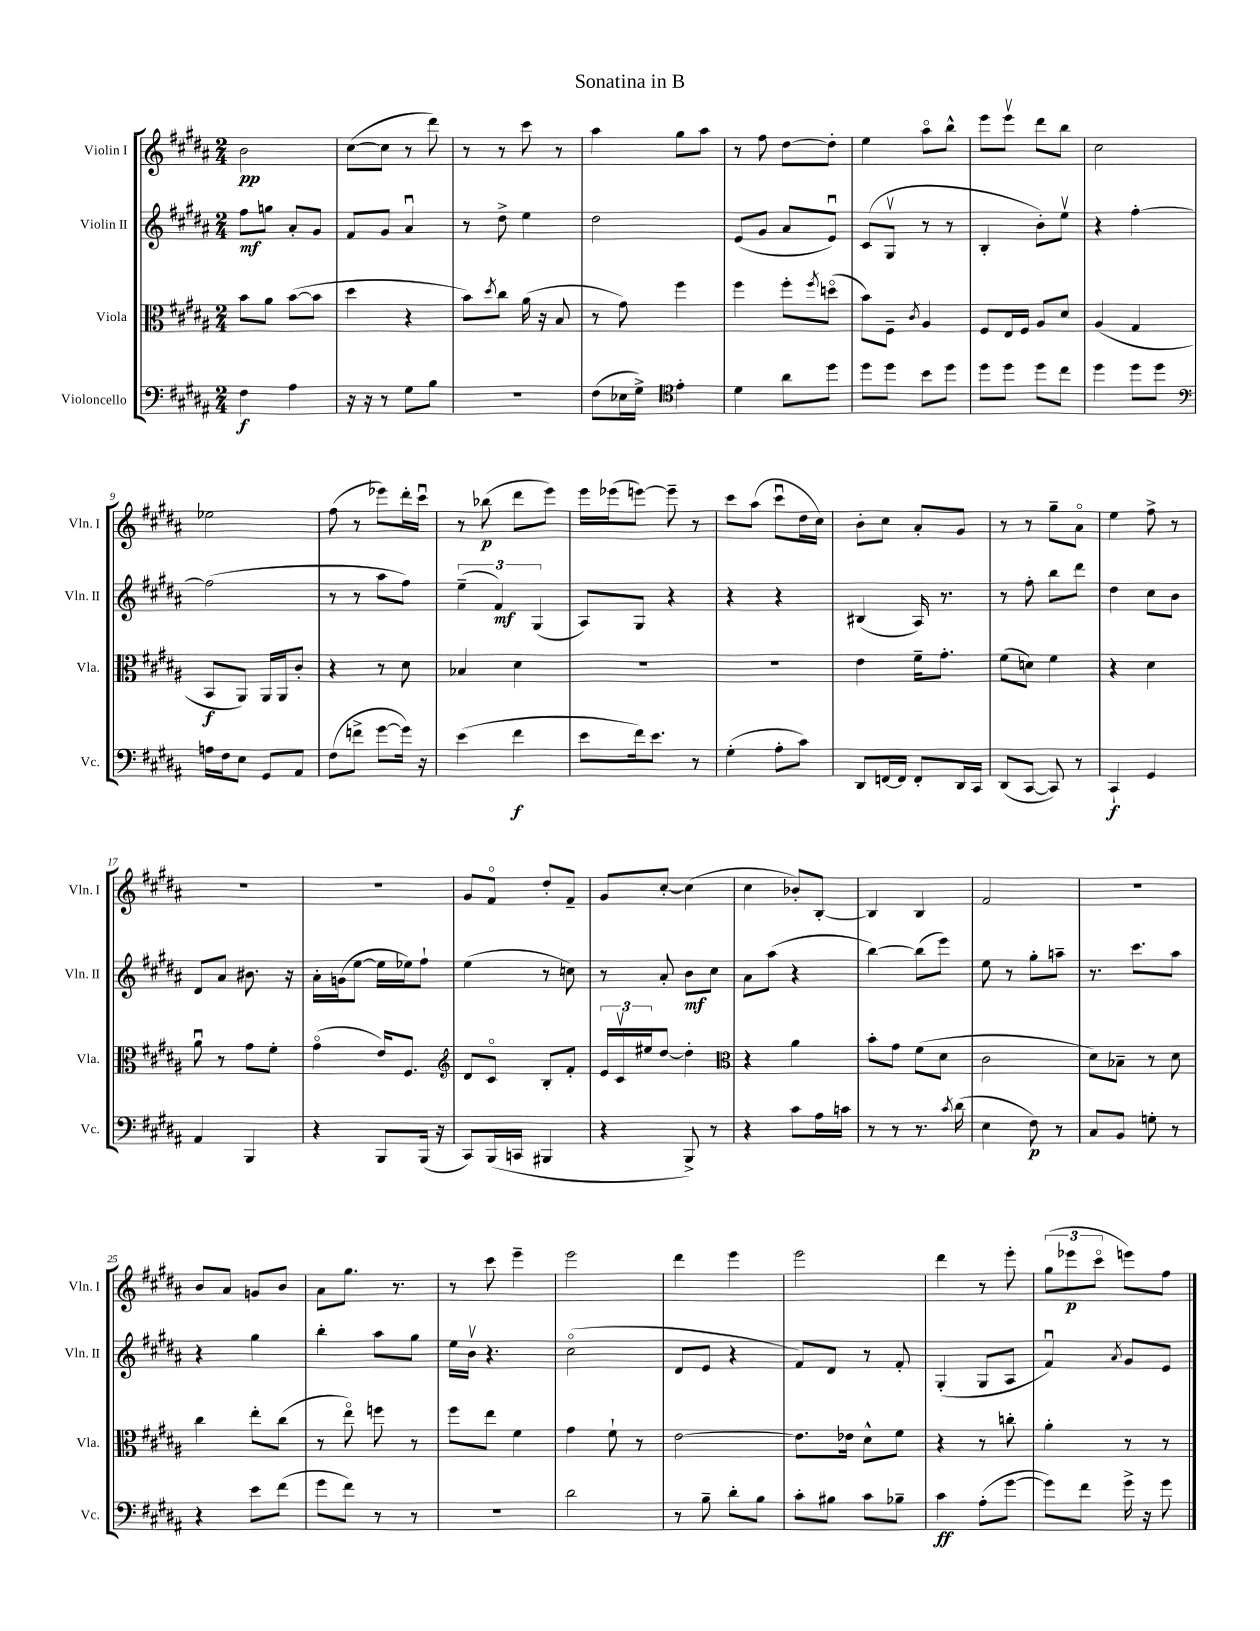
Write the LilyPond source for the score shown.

\header { title = "Sonatina in B" }
<<
\new StaffGroup <<
\new Staff = "s0" \with { instrumentName = "Violin I" shortInstrumentName = "Vln. I" } {
    \clef treble \key b \major \numericTimeSignature \time 2/4
    b'2\pp |
    cis''8~( cis''8 r8 dis'''8) |
    r8 r8 cis'''8 r8 |
    ais''4 gis''8 ais''8 |
    r8 fis''8 dis''8~ dis''8-. |
    e''4 ais''8\flageolet b''8-^ |
    e'''8 e'''8\upbow dis'''8 b''8 |
    cis''2 |
    ees''2 |
    fis''8( r8 ees'''8) dis'''16-. cis'''16\downbow |
    r8 bes''8\p( dis'''8 e'''8) |
    e'''16 ees'''16( e'''8~) e'''8-- r8 |
    cis'''8 ais''8( cis'''8\downbow dis''16 cis''16) |
    b'8-. cis''8 ais'8-. gis'8 |
    r8 r8 gis''8-- ais'8\flageolet |
    e''4 fis''8-> r8 |
    r2 |
    r2 |
    gis'8 fis'8\flageolet dis''8-. fis'8-- |
    gis'8 cis''8~-. cis''4( |
    cis''4 bes'8-.) b8~-. |
    b4 b4 |
    fis'2 |
    r2 |
    b'8 ais'8 g'8 b'8 |
    ais'8 gis''8. r8. |
    r8 cis'''8 e'''4-- |
    e'''2 |
    dis'''4 e'''4 |
    e'''2 |
    dis'''4 r8 e'''8-. |
    \tuplet 3/2 { gis''8( ees'''8\p cis'''8\flageolet } e'''8) fis''8 \bar "|." |
}
\new Staff = "s1" \with { instrumentName = "Violin II" shortInstrumentName = "Vln. II" } {
    \clef treble \key b \major \numericTimeSignature \time 2/4
    fis''8\mf g''8 ais'8-. gis'8 |
    fis'8 gis'8 ais'4\downbow |
    r8 dis''8-> e''4 |
    dis''2 |
    e'8( gis'8 ais'8 e'8\downbow) |
    cis'8( gis8\upbow r8 r8 |
    b4-. b'8-.) e''8\upbow |
    r4 fis''4~-. |
    fis''2( |
    r8 r8 ais''8 fis''8) |
    \tuplet 3/2 { e''4--( fis'4\mf) gis4( } |
    ais8) gis8 r4 |
    r4 r4 |
    bis4( ais16) r8. |
    r8 fis''8-. b''8 dis'''8 |
    dis''4 cis''8 b'8 |
    dis'8 ais'8 bis'8. r16 |
    ais'16-. g'16( e''8~ e''16 ees''16) fis''8-! |
    e''4( r8 c''8) |
    r8 ais'8-. b'8\mf cis''8 |
    ais'8 ais''8( r4 |
    b''4~) b''8( e'''8) |
    e''8 r8 gis''8-. a''8-- |
    r8. cis'''8. ais''8 |
    r4 gis''4 |
    b''4-. ais''8 gis''8 |
    e''16 b'16\upbow r4. |
    cis''2\flageolet( |
    dis'8 e'8 r4 |
    fis'8) dis'8 r8 fis'8-. |
    gis4-.( gis8 ais8 |
    fis'4\downbow) \acciaccatura { ais'8 } gis'8 e'8 \bar "|." |
}
\new Staff = "s2" \with { instrumentName = "Viola" shortInstrumentName = "Vla." } {
    \clef alto \key b \major \numericTimeSignature \time 2/4
    b'8 ais'8 b'8~( b'8 |
    dis''4 r4 |
    b'8) \acciaccatura { dis''8 } cis''8 ais'16( r16 b8 |
    r8 gis'8) fis''4 |
    fis''4 fis''8-. \acciaccatura { fis''8 } d''8\flageolet( |
    b'8) fis8-- \acciaccatura { cis'8 } ais4 |
    fis8 e16 fis16 ais8 dis'8 |
    ais4( gis4 |
    b,8\f ais,8) ais,16 ais,16 cis'8-. |
    r4 r8 dis'8 |
    bes4 dis'4 |
    R2 |
    r2 |
    e'4 fis'16-- gis'8.-. |
    fis'8( d'8) fis'4 |
    r4 dis'4 |
    ais'8\downbow r8 gis'8 fis'8-. |
    gis'4\flageolet( e'16) fis8. |
    \clef treble dis'8 cis'8\flageolet b8-. fis'8-. |
    \tuplet 3/2 { e'16 cis'16\upbow eis''16 } dis''8~ dis''4-. |
    \clef alto r4 ais'4 |
    b'8-. gis'8 fis'8( dis'8 |
    cis'2 |
    dis'8) bes8-- r8 dis'8 |
    cis''4 e''8-. cis''8( |
    r8 e''8\flageolet) f''8 r8 |
    fis''8 e''8 fis'4 |
    gis'4 fis'8-! r8 |
    e'2~ |
    e'8. ees'16 dis'8-^ fis'8 |
    r4 r8 c''8-. |
    ais'4-. r8 r8 \bar "|." |
}
\new Staff = "s3" \with { instrumentName = "Violoncello" shortInstrumentName = "Vc." } {
    \clef bass \key b \major \numericTimeSignature \time 2/4
    fis4\f ais4 |
    r16 r16 r8 gis8 b8 |
    r2 |
    fis8( ees16 gis16->) \clef tenor e'4-. |
    dis'4 ais'8 dis''8 |
    dis''8 dis''8 b'8 dis''8 |
    dis''8 dis''8 dis''8 cis''8 |
    dis''4 dis''8 dis''8 |
    \clef bass a16 fis16 e8 gis,8 ais,8 |
    fis8( f'8-> gis'8~ gis'16) r16 |
    e'4( fis'4\f |
    e'8 fis'16) e'8. r8 |
    gis4-.( ais8-. cis'8) |
    dis,8 f,16~ f,16 f,8-. dis,16 cis,16 |
    dis,8( cis,8~ cis,8) r8 |
    cis,4-!\f gis,4 |
    ais,4 b,,4 |
    r4 b,,8 b,,16( r16 |
    cis,8) b,,16( c,16 bis,,4 |
    r4 b,,8->) r8 |
    r4 cis'8 ais16 c'16 |
    r8 r8 r8. \acciaccatura { cis'8 } dis'16( |
    e4 fis8\p) r8 |
    cis8 b,8 g8-. r8 |
    r4 e'8 fis'8( |
    gis'8 fis'8) r8 r8 |
    r2 |
    dis'2 |
    r8 b8-- dis'8-. b8 |
    cis'8-. bis8 cis'8 bes8-- |
    cis'4\ff ais8-.( gis'8~ |
    gis'8) fis'8 gis'16-> r16 gis'8 \bar "|." |
}
>>
>>
